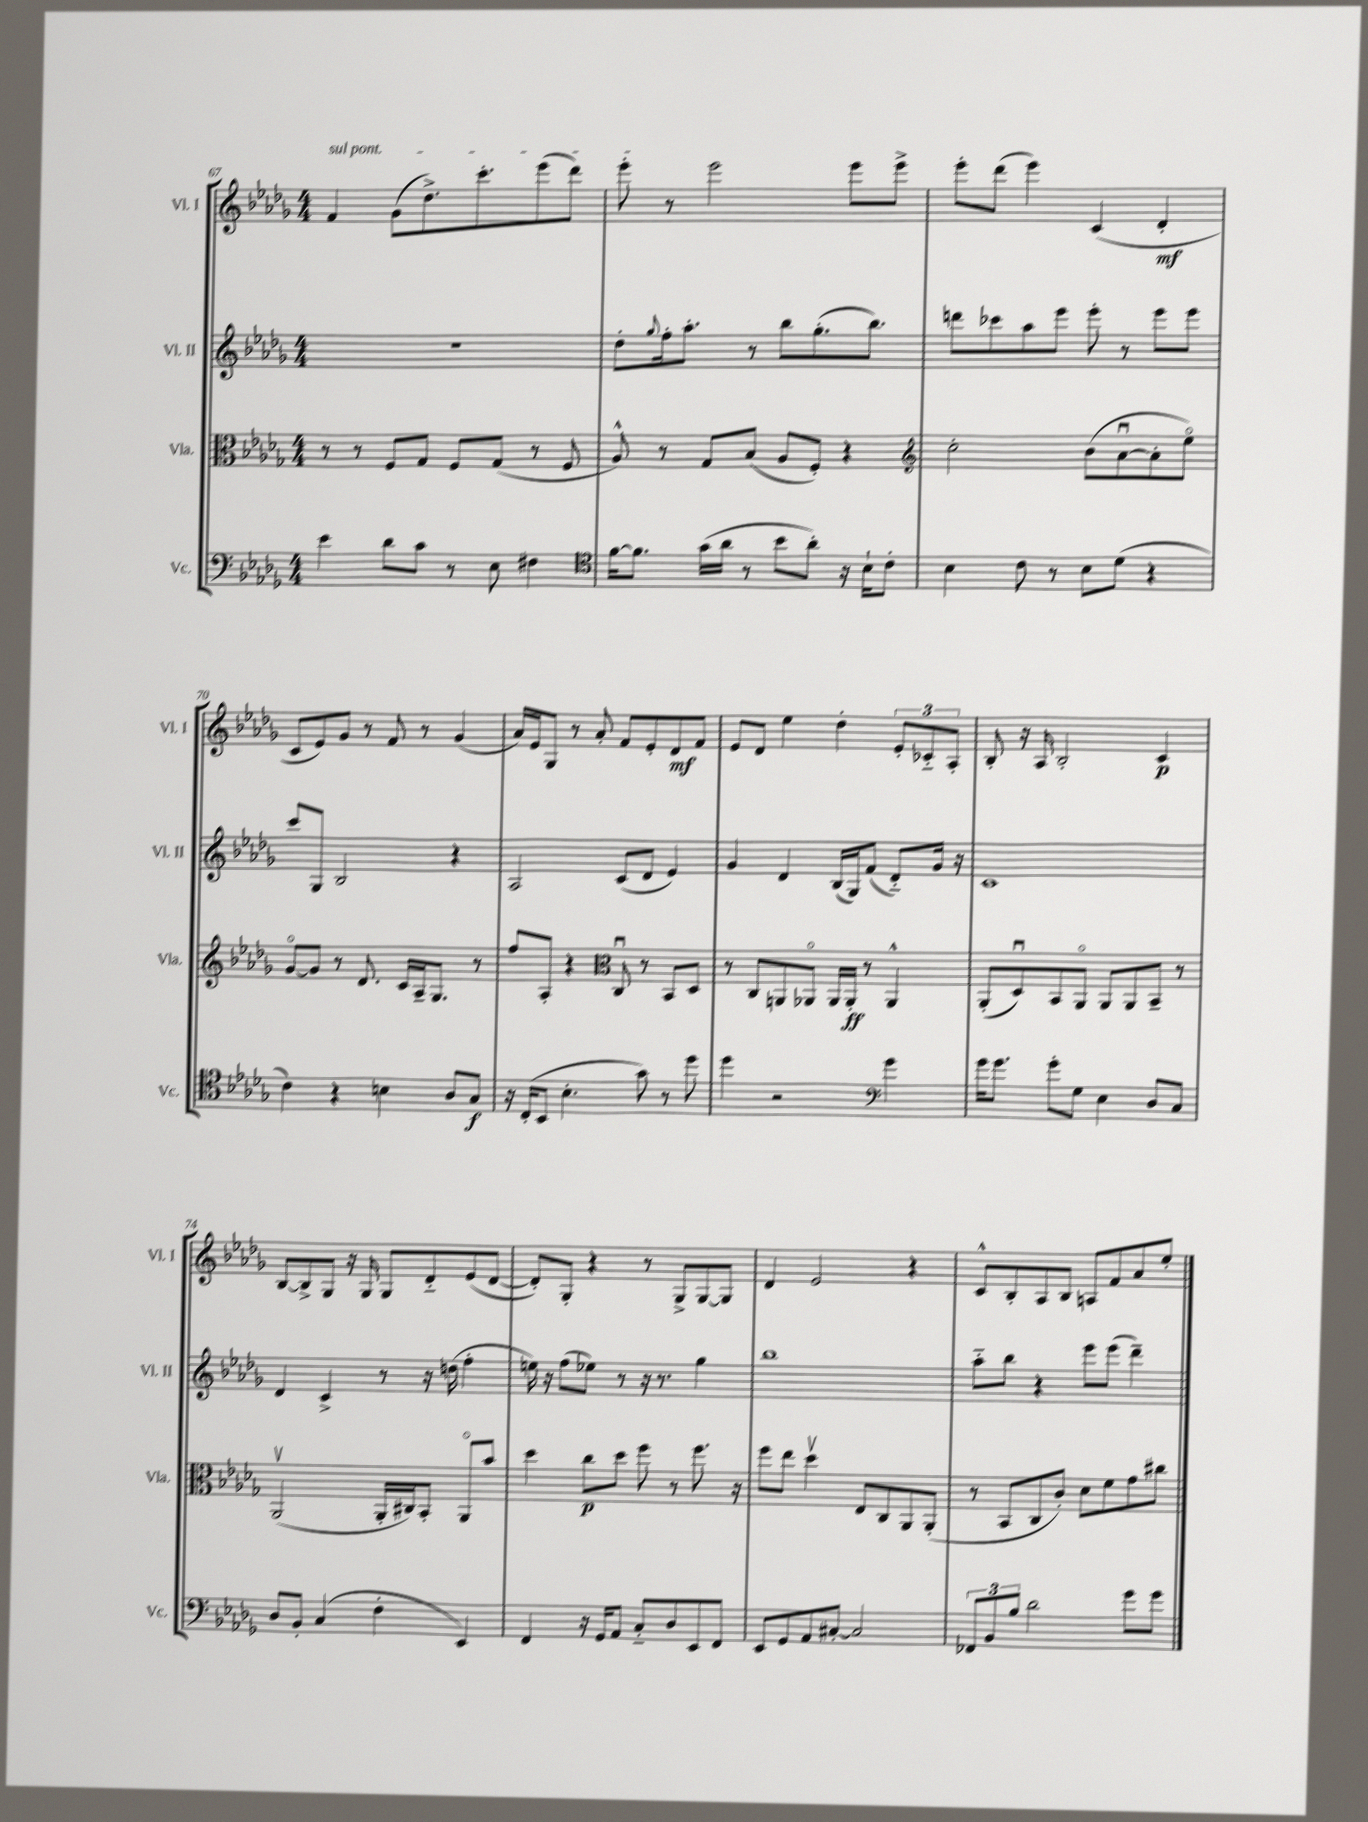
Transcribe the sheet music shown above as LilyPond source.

<<
\new StaffGroup <<
\new Staff = "s0" \with { instrumentName = "Vl. I" shortInstrumentName = "Vl. I" } {
    \clef treble \key des \major \numericTimeSignature \time 4/4
    \once \override TextSpanner.bound-details.left.text = \markup { \italic "sul pont." } f'4\startTextSpan ges'8( des''8.->) c'''8.-. ees'''8( des'''8) |
    ees'''8-.\stopTextSpan r8 ees'''2 ees'''8 ees'''8-> |
    ees'''8-. des'''8( ees'''4) c'4( des'4-.\mf |
    c'8 ees'8) ges'8 r8 f'8 r8 ges'4( |
    aes'16) ees'16 ges8 r8 aes'8-. f'8 ees'8-. des'8\mf f'8 |
    ees'8 des'8 ees''4 des''4-. \tuplet 3/2 { ees'8-. ces'8-_ aes8-. } |
    bes8-. r16 aes16 bes2-. c'4\p |
    bes8~ bes8-> ges8 r16 ges16 ges8 des'8-_ ees'8( des'8~ |
    des'8-.) ges8-. r4 r8 ges8-> ges8~ ges8 |
    des'4 ees'2 r4 |
    c'8-^ bes8-. aes8 bes8 a8 f'8 aes'8 ees''8-. \bar "|." |
}
\new Staff = "s1" \with { instrumentName = "Vl. II" shortInstrumentName = "Vl. II" } {
    \clef treble \key des \major \numericTimeSignature \time 4/4
    R1 |
    des''8-. \appoggiatura { ges''8 } f''16-. aes''8.-. r8 bes''8 ges''8.-.( bes''8.) |
    d'''8 ces'''8 aes''8 ees'''8 ees'''8-. r8 ees'''8 ees'''8 |
    c'''8 ges8 bes2 r4 |
    aes2 c'8( des'8 ees'4) |
    ges'4 des'4 bes16( ges16) f'8( des'8-_) ges'16 r16 |
    c'1 |
    des'4 c'4-> r8 r16 d''16( f''4-. |
    e''16) r16 f''8( ees''8) r8 r16 r8. ges''4 |
    bes''1 |
    aes''8-_ bes''8 r4 ees'''8 ees'''8( des'''4--) \bar "|." |
}
\new Staff = "s2" \with { instrumentName = "Vla." shortInstrumentName = "Vla." } {
    \clef alto \key des \major \numericTimeSignature \time 4/4
    r8 r8 f8 ges8 f8 ges8( r8 f8 |
    aes8-^) r8 ges8 bes8( aes8 f8-.) r4 |
    \clef treble c''2-. bes'8( aes'8~\downbow aes'8-. ees''8\flageolet) |
    ges'8~\flageolet ges'8 r8 des'8. c'16 aes16-- ges8. r8 |
    f''8 aes8-. r4 \clef alto c8\downbow r8 bes,8 des8 |
    r8 c8 a,8 aes,8\flageolet aes,16 aes,16-.\ff r8 aes,4-^ |
    aes,8-.( des8\downbow) bes,8 aes,8\flageolet aes,8 aes,8 bes,8-- r8 |
    aes,2\upbow( aes,16-. cis16) bes,8-. aes,8\flageolet bes'8 |
    des''4 c''8\p des''8 f''8 r8 f''8. r16 |
    f''8 ees''8 des''4\upbow ees8 c8 aes,8 aes,8-.( |
    r8 bes,8 c8 c'8-.) des'8 f'8 ges'8 cis''8 \bar "|." |
}
\new Staff = "s3" \with { instrumentName = "Vc." shortInstrumentName = "Vc." } {
    \clef bass \key des \major \numericTimeSignature \time 4/4
    ees'4 des'8 c'8 r8 ees8 fis4 |
    \clef tenor f'16~ f'8. ges'16( aes'16 r8 bes'8 aes'8-.) r16 bes16-! c'8-. |
    bes4 c'8 r8 bes8 des'8( r4 |
    c'4) r4 b4 aes8 ges8\f |
    r16 c16-.( bes,8 bes4.-. ges'8) r8 des''8 |
    des''4 r2 \clef bass ges'4 |
    ges'16 ges'8. ges'8-. ges8 ees4 des8 c8 |
    des8 bes,8-. c4( f4-. ees,4) |
    f,4 r16 ges,16 aes,8 c8-_ des8 ees,8 f,8 |
    ees,8 ges,8 aes,8 cis8~-. cis2 |
    \tuplet 3/2 { fes,8 bes,8 bes8 } des'2 ges'8 ges'8 \bar "|." |
}
>>
>>
\layout { \context { \Score currentBarNumber = #67 } }
